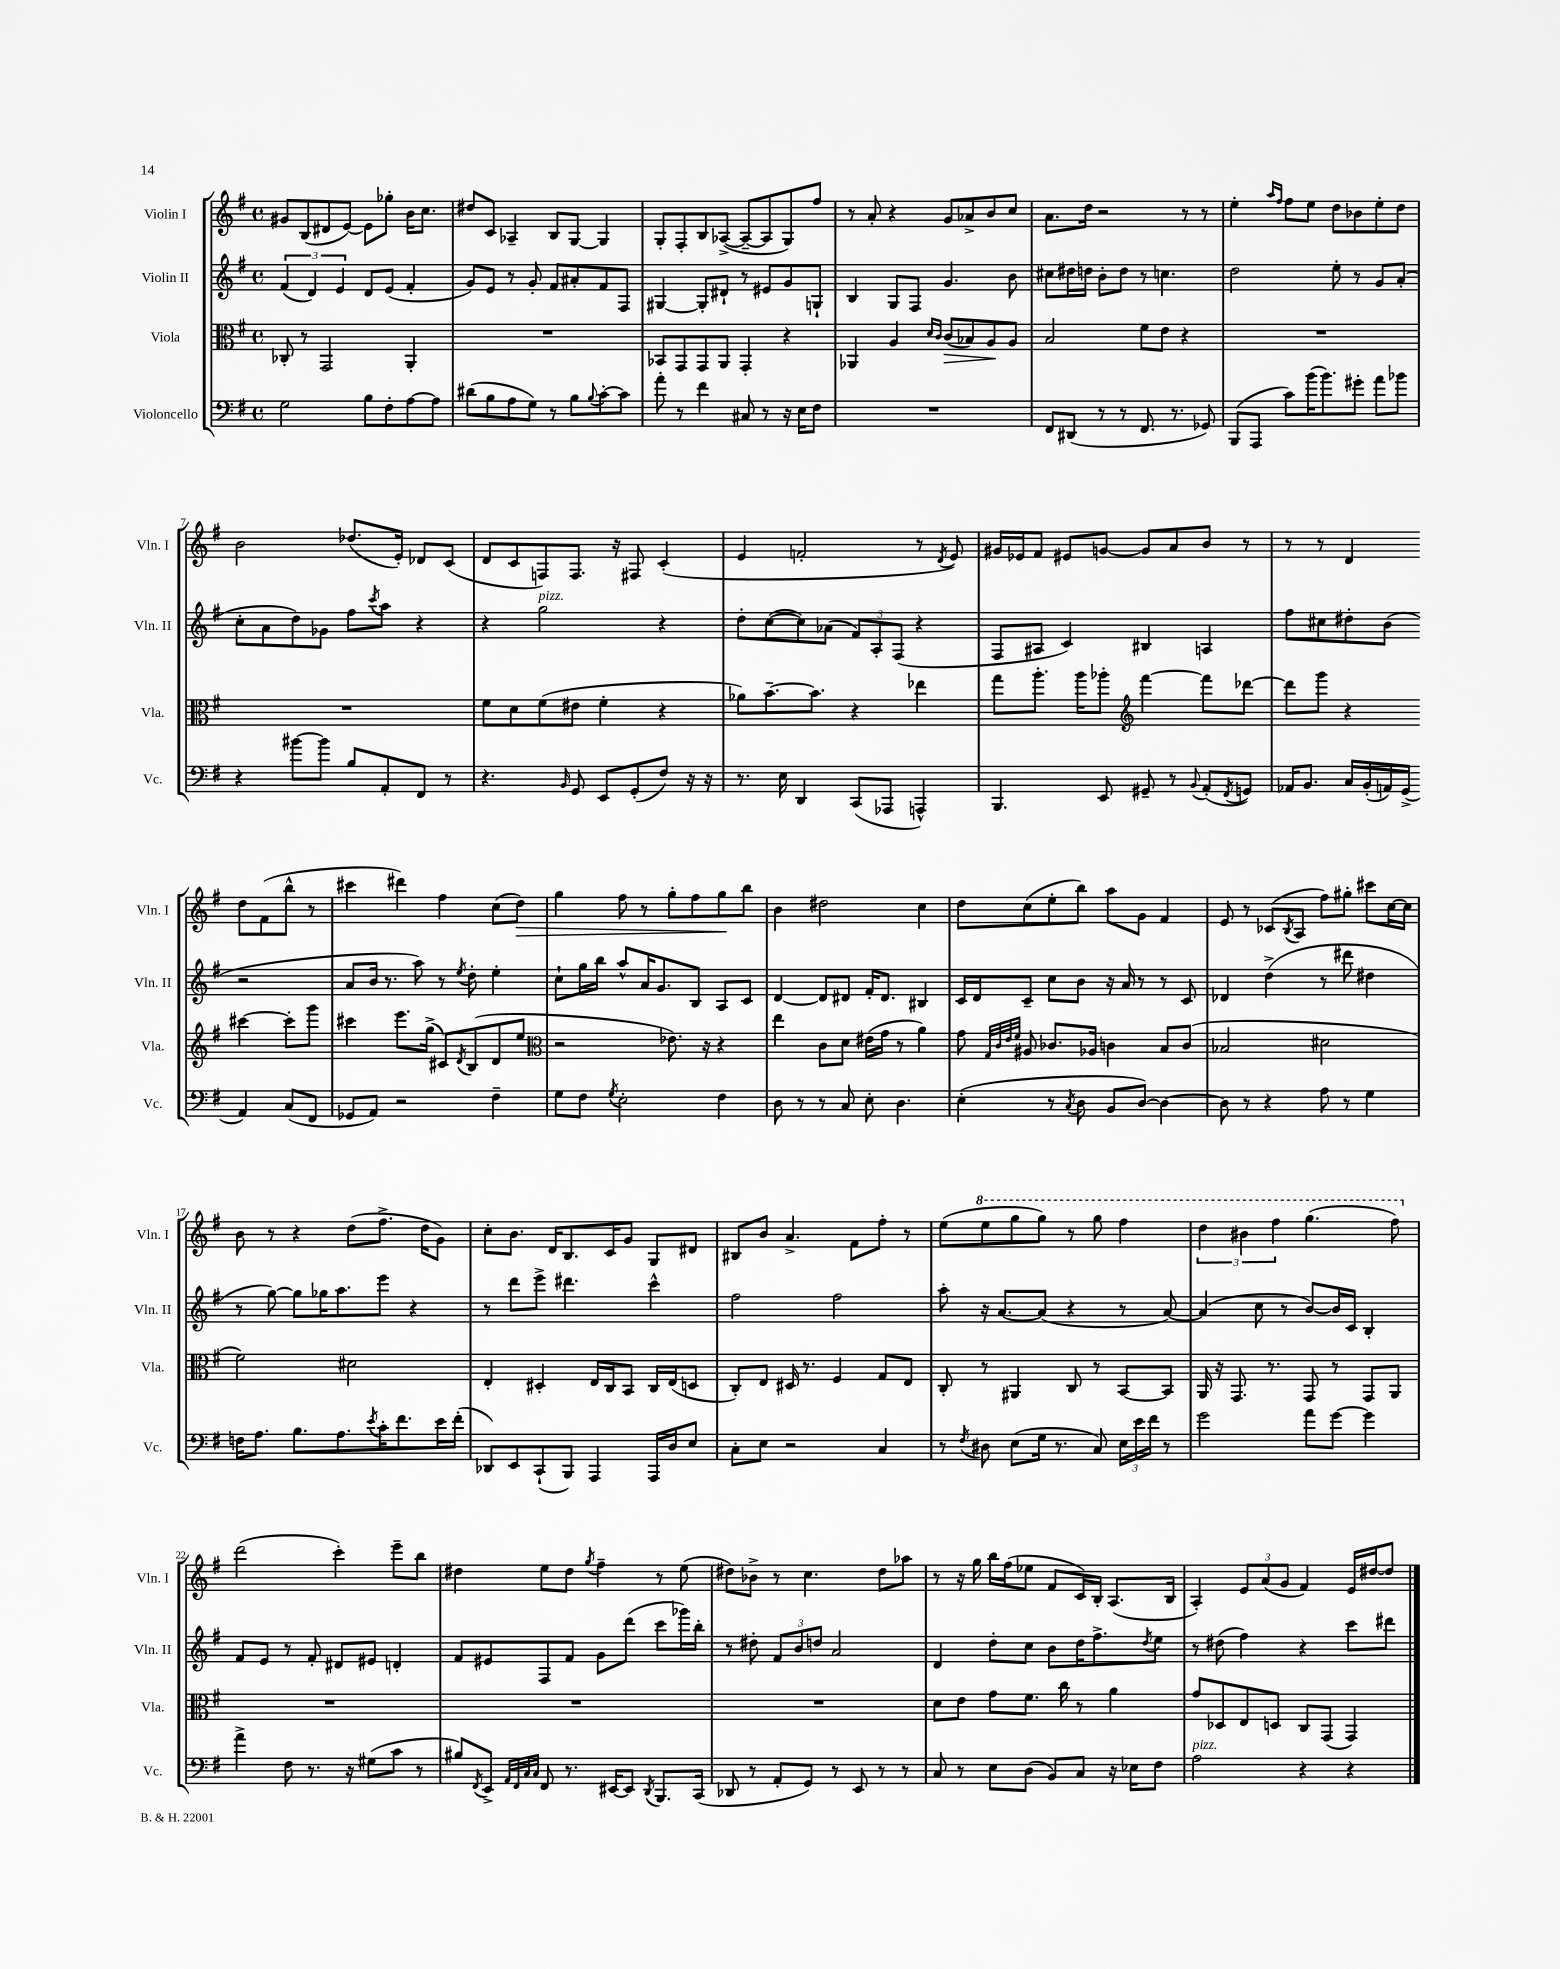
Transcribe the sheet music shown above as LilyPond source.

<<
\new StaffGroup <<
\new Staff = "s0" \with { instrumentName = "Violin I" shortInstrumentName = "Vln. I" } {
    \clef treble \key g \major \defaultTimeSignature \time 4/4
    gis'8 b8( dis'8 e'8~) e'8 ges''8-. b'16 c''8. |
    dis''8 c'8 aes4-- b8 g8~ g4 |
    g8-. fis8-. b8 aes8~->( aes8~-- aes8 g8) fis''8 |
    r8 a'8-. r4 g'8 aes'8-> b'8 c''8 |
    a'8. d''16 r2 r8 r8 |
    e''4-. \grace { a''16 fis''16 } fis''8 e''8 d''8 bes'8 e''8-. d''8 |
    b'2 des''8.( e'16-.) des'8 c'8( |
    d'8 c'8 f8) f8. r16 fis8 c'4-.( |
    e'4 f'2-. r8 \acciaccatura { d'8 } e'8) |
    gis'16 ees'16 fis'8 eis'8 g'8~ g'8 a'8 b'8 r8 |
    r8 r8 d'4 d''8 fis'8( b''8-^ r8 |
    cis'''4 dis'''4) fis''4 c''8( d''8\>) |
    g''4 fis''8 r8 g''8-. fis''8 g''8\! b''8 |
    b'4 dis''2 c''4 |
    d''8 c''8( e''8-. b''8) a''8 g'8 fis'4 |
    e'8 r8 ces'8( \acciaccatura { b8 } a8 fis''8) gis''8-. cis'''8 c''16~ c''16 |
    b'8 r8 r4 d''8( fis''8.-> d''16 g'8) |
    c''8-. b'8. d'16 b8. c'16 g'8 g8 dis'8 |
    bis8 b'8 a'4.-> fis'8 fis''8-. r8 |
    e''8( \ottava #1 e'''8 g'''8 g'''8) r8 g'''8 fis'''4 |
    \tuplet 3/2 { d'''4 bis''4 fis'''4 } g'''4.( fis'''8) \ottava #0 |
    d'''2( c'''4-.) e'''8-- b''8 |
    dis''4 e''8 dis''8 \acciaccatura { g''8 } fis''4-- r8 e''8( |
    dis''8) bes'8-> r8 c''4. dis''8 aes''8 |
    r8 r16 g''16 b''16 fis''16( ees''8 fis'8 c'16) b16-. a8.( b16 |
    a4-.) \tuplet 3/2 { e'8 a'8( g'8 } fis'4) e'16 dis''16~ dis''8 \bar "|." |
}
\new Staff = "s1" \with { instrumentName = "Violin II" shortInstrumentName = "Vln. II" } {
    \clef treble \key g \major \defaultTimeSignature \time 4/4
    \tuplet 3/2 { fis'4( d'4) e'4 } d'8 e'8( fis'4-. |
    g'8) e'8 r8 g'8-. fis'8 ais'8-. fis'8 fis8 |
    gis4~ gis8-. dis'8-! r8 eis'8 g'8 g8-! |
    b4 g8 fis8 g'4. b'8 |
    cis''8 dis''16 d''16 b'8-. d''8 r8 c''4. |
    d''2 e''8-. r8 g'8 a'8-.( |
    c''8-. a'8 d''8) ges'8 fis''8 \acciaccatura { c'''8 } a''8 r4 |
    r4 g''2^\markup { \italic "pizz." } r4 |
    d''8-. c''8~( c''8) aes'8( \tuplet 3/2 { fis'8) a8-. fis8( } r4 |
    fis8 ais8 c'4) bis4 a4 |
    fis''8 cis''8 dis''8-. b'8( r2 |
    a'8 b'16 r8. a''8) r8 \acciaccatura { e''8 } d''8-. e''4-. |
    c''8-! g''16 b''16 a''8-^ a'16 g'8. b8 a8 c'8 |
    d'4~ d'8 dis'8 fis'16-. dis'8. bis4 |
    c'16 d'16 c'8-- c''8 b'8 r16 a'16 r8 r8 c'8 |
    des'4 d''4->( r8 dis'''8 dis''4 |
    r8 g''8~) g''8 ges''16 a''8. e'''8 r4 |
    r8 d'''8 e'''8-> dis'''4. c'''4-^ |
    fis''2 fis''2 |
    a''8-. r16 a'8.~ a'8( r4 r8 a'8~) |
    a'4( c''8 r8 b'8~) b'16 c'16 b4-. |
    fis'8 e'8 r8 fis'8-. dis'8 eis'8 d'4-. |
    fis'8 eis'8 fis8 fis'8 g'8 d'''8( c'''8 ges'''16) b''16-. |
    r8 dis''8-. \tuplet 3/2 { fis'8 b'8 d''8 } a'2 |
    d'4 d''8-. c''8 b'8 d''16 fis''8.-> \acciaccatura { d''8 } e''8 |
    r8 dis''8( fis''4) r4 c'''8 dis'''8 \bar "|." |
}
\new Staff = "s2" \with { instrumentName = "Viola" shortInstrumentName = "Vla." } {
    \clef alto \key g \major \defaultTimeSignature \time 4/4
    ces8-. r8 g,2 a,4-. |
    R1 |
    bes,8 g,8 g,8 a,8 g,4-. r4 |
    aes,4 a4 \grace { d'16 c'16 } c'8\>( bes8) a8\! a8 |
    b2 fis'8 e'8 r4 |
    R1 |
    R1 |
    fis'8 d'8 fis'8( eis'8 fis'4-. r4 |
    aes'8) b'8.~-- b'8. r4 ees''4 |
    g''8 a''8.-. a''16 aes''8-. \clef treble fis'''4~ fis'''8 des'''8~ |
    des'''8 g'''8 r4 cis'''4~ cis'''8-. g'''8 |
    cis'''4 e'''8. g''16->( cis'8) \acciaccatura { d'8 } b8( d'8 e''8 |
    \clef alto r2 ees'8.) r16 r4 |
    e''4 c'8 d'8 eis'16( g'16 r8 a'4) |
    g'8 \grace { g32 c'32 e'32 fis'32 } ais8 ces'8. aes16 c'4 b8 c'8( |
    bes2 dis'2 |
    fis'2) dis'2 |
    e4-. dis4-. e16 c16 b,8 c16 e16( d8 |
    c8-.) e8 dis16 r8. fis4 g8 e8 |
    c8-. r8 ais,4 c8 r8 b,8~ b,8 |
    a,16 r16 g,8. r8. g,8 r8 g,8 a,8 |
    R1 |
    R1 |
    R1 |
    d'8 e'8 g'8 fis'8. c''16 r8 a'4 |
    g'8 des8 e8 d8 c8 g,8( g,4) \bar "|." |
}
\new Staff = "s3" \with { instrumentName = "Violoncello" shortInstrumentName = "Vc." } {
    \clef bass \key g \major \defaultTimeSignature \time 4/4
    g2 b8 fis8-. a8~ a8 |
    dis'8( b8 a8 g8) r8 b8 \appoggiatura { b8 } c'8~-. c'8 |
    a'8-. r8 fis'4 cis8 r8 r16 e16 fis8 |
    R1 |
    fis,8 dis,8( r8 r8 fis,8. r8. ges,8) |
    b,,8( a,,8 c'8) b'16( b'8.) gis'8-. a'8 bes'8 |
    r4 bis'8~ bis'8 b8 a,8-. fis,8 r8 |
    r4. \grace { b,16 } g,8 e,8 g,8-.( fis8) r16 r16 |
    r8. e16 d,4 c,8( aes,,8 a,,4-^) |
    b,,4. e,8 gis,8-- r8 \appoggiatura { b,8 } a,8-.( \acciaccatura { fis,8 } g,8) |
    aes,16 b,8. c16 b,16-.( a,16) g,16->( a,4) c8( fis,8 |
    ges,8 a,8) r2 fis4-- |
    g8 fis8 \acciaccatura { g8 } e2-. fis4 |
    d8 r8 r8 c8 e8-. d4. |
    e4-.( r8 \acciaccatura { c8 } d8 b,8 d8~) d4~ |
    d8 r8 r4 a8 r8 g4 |
    f16 a8. b8. a8. \acciaccatura { e'8 } c'16-. fis'8. e'16 fis'16-.( |
    des,8) e,8 c,8-!( b,,8) a,,4 a,,16 d16 e8 |
    c8-. e8 r2 c4 |
    r8 \acciaccatura { fis8 } dis8 e8( g16 r8. c8) \tuplet 3/2 { e16 e'16 fis'16 } r8 |
    g'2 a'8 g'8~ g'4 |
    a'4-> fis8 r8. r16 gis8( c'8 r8 |
    bis8) \acciaccatura { fis,8 } e,8-> \grace { a,32 fis,32 c32 c32 } fis,8 r8. eis,16~ eis,8 \acciaccatura { d,8 } b,,8. c,16( |
    des,8 r8 a,8-. g,8) r8 e,8 r8 r8 |
    c8 r8 e8 d8( b,8) c8 r16 ees16 fis8 |
    a2^\markup { \italic "pizz." } r4 r4 \bar "|." |
}
>>
>>
